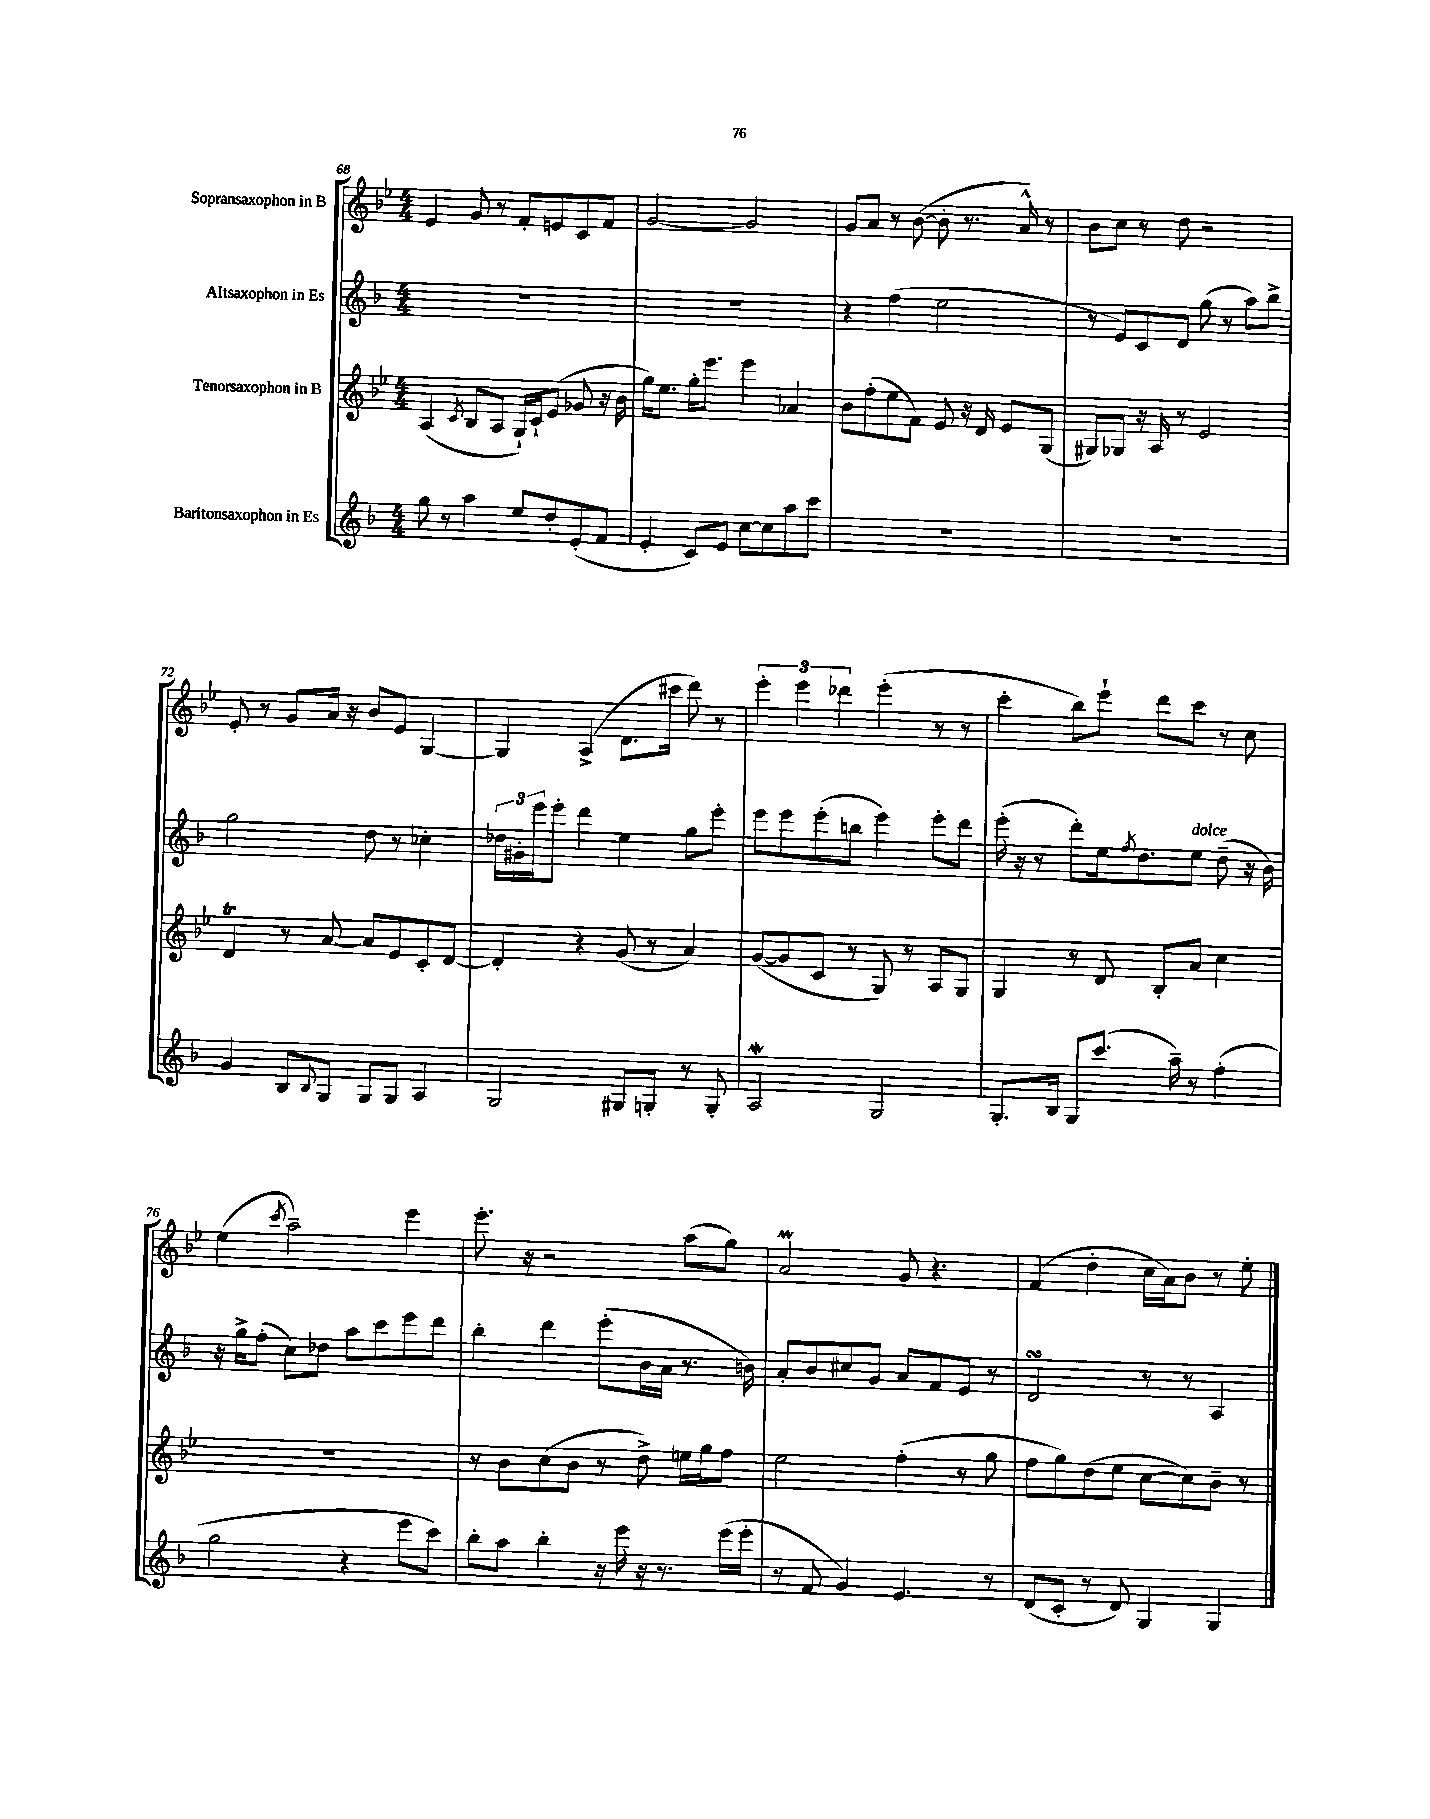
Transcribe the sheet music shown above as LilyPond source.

<<
\new StaffGroup <<
\new Staff = "s0" \with { instrumentName = "Sopransaxophon in B" } {
    \clef treble \key bes \major \numericTimeSignature \time 4/4
    ees'4 g'8 r8 f'8-. e'8 c'8 f'8 |
    g'2~ g'2 |
    g'8 a'8 r8 bes'8~( bes'8-. r8. a'16-^) r8 |
    bes'8 c''8 r8 d''8 r2 |
    ees'8-. r8 g'8 a'16 r16 bes'8 ees'8 g4~ |
    g4 a4->( d'8. cis'''16 d'''8) r8 |
    \tuplet 3/2 { ees'''4-. ees'''4 des'''4 } ees'''4-.( r8 r8 |
    c'''4-. bes''8) ees'''8-! d'''8 c'''8 r8 c''8 |
    ees''4( \acciaccatura { c'''8 } a''2--) ees'''4 |
    ees'''8.-. r16 r2 a''8( g''8) |
    a'2\prall g'8 r4. |
    f'4( d''4-. c''16 a'16) bes'8 r8 ees''8-. \bar "|." |
}
\new Staff = "s1" \with { instrumentName = "Altsaxophon in Es" } {
    \clef treble \key f \major \numericTimeSignature \time 4/4
    R1 |
    R1 |
    r4 f''4( e''2 |
    r8 e'8) c'8 d'8 g''8( r8 a''8) bes''8-> |
    g''2 d''8 r8 ces''4-. |
    \tuplet 3/2 { des''16 gis'16-. e'''16 } e'''8-. d'''4 e''4 g''8 e'''8-. |
    e'''8 e'''8 e'''8-.( b''8 e'''4) e'''8-. d'''8 |
    e'''16-.( r16 r8 d'''8-.) e''16 \acciaccatura { f''8 } d''8. e''8^\markup { \italic "dolce" } d''8--( r16 bes'16) |
    r16 g''16-> f''8-.( c''8) des''8 a''8 c'''8 e'''8 d'''8 |
    bes''4-. d'''4 e'''8-.( bes'16 a'16 r8. b'16) |
    a'8-. bes'8 cis''8 g'8 a'8 f'8 e'8 r8 |
    d'2\turn r8 r8 a4 \bar "|." |
}
\new Staff = "s2" \with { instrumentName = "Tenorsaxophon in B" } {
    \clef treble \key bes \major \numericTimeSignature \time 4/4
    a4( \acciaccatura { c'8 } bes8 a8 g16-!) c'16-! ees'8( ges'8 r16 bes'16 |
    g''16) ees''8. g''16-. ees'''8. ees'''4 aes'4 |
    bes'8 f''8-.( ees''8 f'8) ees'8 r16 d'16 ees'8 g8( |
    gis8) ges8 r16 a16 r8 ees'2 |
    d'4\trill r8 a'8~ a'8 ees'8 c'8-. d'8~ |
    d'4-. r4 g'8( r8 a'4) |
    g'8~( g'8 c'8 r8 g8) r8 a8 g8 |
    g4 r8 d'8 bes8-. a'8 c''4 |
    R1 |
    r8 bes'8 c''8( bes'8 r8 d''8->) e''16 g''16 f''8 |
    ees''2 f''4-.( r8 g''8 |
    f''8 g''8) d''8( ees''8 c''8~ c''8) bes'8-- r8 \bar "|." |
}
\new Staff = "s3" \with { instrumentName = "Baritonsaxophon in Es" } {
    \clef treble \key f \major \numericTimeSignature \time 4/4
    g''8 r8 a''4 e''8 d''8-. e'8-.( f'8 |
    e'4-. c'8) e'8 c''8~ c''8 a''8 c'''8 |
    R1 |
    R1 |
    g'4 bes8 \appoggiatura { bes8 } g8 g8 g8 a4 |
    g2 gis8 g8-. r8 g8-. |
    a2\mordent g2 |
    g8.-. bes16 g8 c'''8.( a''16--) r8 f''4-.( |
    g''2 r4 e'''8 c'''8) |
    bes''8-. a''8 bes''4-. r16 e'''16 r16 r8. e'''16( e'''16-. |
    r8 f'8 g'4) e'4. r8 |
    d'8( c'8-. r8 d'8) g4 g4 \bar "|." |
}
>>
>>
\layout { \context { \Score currentBarNumber = #68 } }
